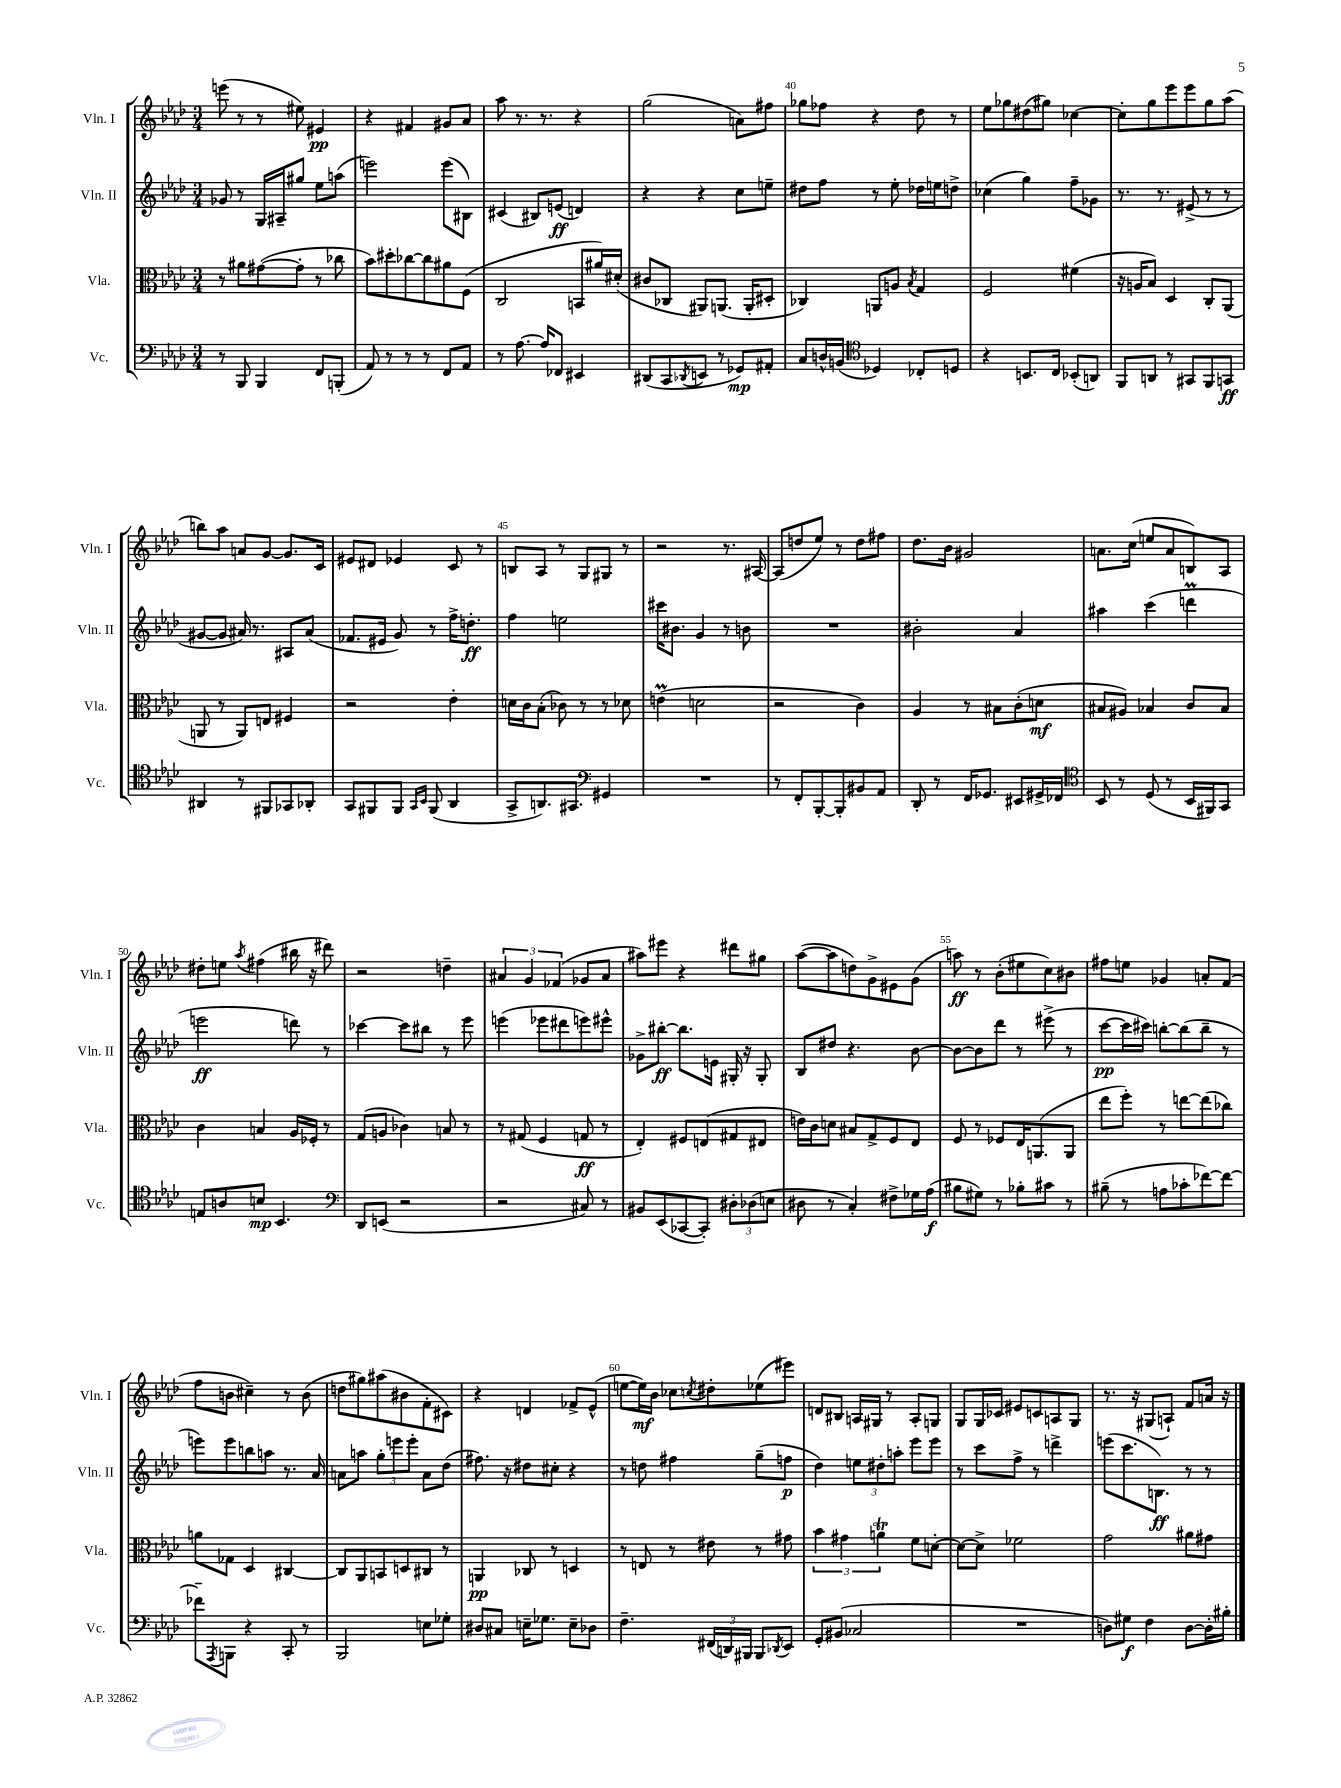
<<
\new StaffGroup <<
\new Staff = "s0" \with { instrumentName = "Vln. I" shortInstrumentName = "Vln. I" } {
    \clef treble \key aes \major \numericTimeSignature \time 3/4
    e'''8( r8 r8 eis''8) eis'4\pp |
    r4 fis'4 gis'8 aes'8 |
    aes''8 r8. r8. r4 |
    g''2( a'8) fis''8 |
    ges''8 fes''8 r4 des''8 r8 |
    ees''8 ges''8 dis''8( gis''8) ces''4~ |
    ces''8-. g''8 ees'''8 ees'''8 g''8 aes''8( |
    b''8) aes''8 a'8 g'8~ g'8. c'16 |
    eis'8 dis'8 ees'4 c'8 r8 |
    b8 aes8 r8 g8 gis8 r8 |
    r2 r8. ais16~ |
    ais8( d''8 ees''8) r8 d''8 fis''8 |
    des''8. bes'16 gis'2 |
    a'8. c''16( e''8 a'8 b8) aes8 |
    dis''8-. e''8 \acciaccatura { aes''8 } fis''4( bis''16 r16 dis'''8) |
    r2 d''4-- |
    \tuplet 3/2 { ais'4 g'4 fes'4( } ges'8 ais'8 |
    ais''8) eis'''8 r4 dis'''8 gis''8 |
    aes''8~( aes''8 d''8) g'8-> eis'8 g'8( |
    a''8\ff) r8 bes'8-.( eis''8 c''8) bis'8 |
    fis''8 e''8 ges'4 a'8-. f'8( |
    f''8 b'8 cis''4--) r8 b'8( |
    d''8 gis''8) ais''8( bis'8 f'8-. cis'8) |
    r4 d'4 fes'8-> ees'8-^( |
    e''8~ e''16\mf) bes'16 ces''8 \acciaccatura { c''8 } dis''8-. ees''8( eis'''8) |
    d'8 bis8 a16 gis16 r8 a8-. g8 |
    g8 g16 ces'16 eis'8 c'8 a8 g8 |
    r8. r16 gis8( a8-!) f'8 a'16 r16 \bar "|." |
}
\new Staff = "s1" \with { instrumentName = "Vln. II" shortInstrumentName = "Vln. II" } {
    \clef treble \key aes \major \numericTimeSignature \time 3/4
    ges'8 r8 g16 ais16-- gis''8 ees''8 a''8( |
    e'''2) e'''8( bis8) |
    cis'4( bis8) e'8\ff( d'4) |
    r4 r4 c''8 e''8-- |
    dis''8 f''8 r8 ees''8-. des''16 e''16 d''8-> |
    ces''4( g''4) f''8-- ges'8 |
    r8. r8. eis'8->( r8 r8 |
    gis'8~ gis'8 ais'16) r8. ais8 ais'8( |
    fes'8. eis'16 g'8) r8 f''16-> d''8.-.\ff |
    f''4 e''2 |
    cis'''16 bis'8. g'4 r8 b'8 |
    R2. |
    bis'2-. aes'4 |
    ais''4 c'''4( d'''4\prall |
    e'''2\ff d'''8) r8 |
    ces'''4~ ces'''8 bis''8 r8 ees'''8 |
    e'''4( ees'''8 dis'''8 e'''8) eis'''8-^ |
    ges'8-> bis''8~-.\ff bis''8. e'16 gis16-. r16 gis8-. |
    bes8 dis''8 r4. bes'8~ |
    bes'8~ bes'8 des'''8 r8 eis'''8->( r8 |
    c'''8~\pp c'''16 cis'''16) b''8~-. b''8( b''8-- r8 |
    e'''8) e'''8 b''8 a''8 r8. aes'16 |
    a'8 a''8 \tuplet 3/2 { g''8-. e'''8 e'''8-. } a'8 des''8( |
    fis''8.) r16 dis''8 cis''8-. r4 |
    r8 d''8 fis''4 g''8--( f''8\p |
    des''4) \tuplet 3/2 { e''8 dis''8-. a''8-. } ees'''8 ees'''8 |
    r8 c'''8 f''8-> r8 d'''4-> |
    e'''8( c'''8. b8.\ff) r8 r8 \bar "|." |
}
\new Staff = "s2" \with { instrumentName = "Vla." shortInstrumentName = "Vla." } {
    \clef alto \key aes \major \numericTimeSignature \time 3/4
    r8 ais'8 gis'8~( gis'8-. r8 ces''8 |
    bes'8) dis''8-. ces''8~ ces''8 ais'8 f8( |
    c2 b,8 ais'16) dis'16-.( |
    cis'8 ces8 ais,8) a,8.( a,16-. dis8-. |
    ces4) a,8 a8 \acciaccatura { bes8 } g4 |
    f2 fis'4( |
    r16 a16 bes8) des4 c8-. aes,8( |
    a,8 r8 a,8) e8 fis4 |
    r2 ees'4-. |
    d'16 c'16 bes8-.( ces'8) r8 r8 des'8 |
    e'4\prall( d'2 |
    r2 c'4) |
    aes4 r8 bis8 c'8-.( d'8\mf |
    bis8 ais8) bes4 c'8 bes8 |
    c'4 b4 aes16 fes16-. r8 |
    g8( a8 ces'4) b8 r8 |
    r8 gis8( f4 g8\ff r8 |
    ees4-.) fis8 e8( gis8 eis8 |
    e'16) c'16 d'8 bis8 g8-> f8 ees8 |
    f8 r8 fes8 ees16 a,8.( a,8 |
    ees''8 f''8-.) r8 e''8~ e''8( ces''8) |
    a'8 ges8 des4 cis4~ |
    cis8 aes,8 b,8 d8 cis8 r8 |
    a,4\pp ces8 r8 d4 |
    r8 e8 r8 eis'8 r8 gis'8 |
    \tuplet 3/2 { bes'4 gis'4 a'4\trill } f'8 d'8~-. |
    d'8~ d'8-> fes'2 |
    g'2 ais'8 gis'8 \bar "|." |
}
\new Staff = "s3" \with { instrumentName = "Vc." shortInstrumentName = "Vc." } {
    \clef bass \key aes \major \numericTimeSignature \time 3/4
    r8 bes,,8 bes,,4 f,8 b,,8-.( |
    aes,8) r8 r8 r8 f,8 aes,8 |
    r8 aes8.~ aes16 fes,8 eis,4 |
    dis,8( c,8 \acciaccatura { des,8 } e,8 r8 ges,8\mp) ais,8-. |
    c8 d16-^ b,16( \clef tenor des4) ces8-. d8 |
    r4 b,8. c16 bes,8-.( a,8) |
    f,8 a,8 r8 gis,8 f,8 g,8\ff |
    ais,4 r8 fis,8 ges,8 aes,8-. |
    g,8 fis,8 fis,8 \grace { g,16 bes,16 } fis,8( aes,4 |
    g,8-> a,8.) gis,8. \clef bass gis,4 |
    R2. |
    r8 f,8-. bes,,8~-. bes,,8-. bis,8 aes,8 |
    des,8-. r8 f,16 ges,8. eis,8 gis,16-> fes,16 |
    \clef tenor bes,8 r8 des8( r8 bes,16 fis,16) g,8 |
    e8 a8 b8\mp bes,4. |
    \clef bass des,8 e,8( r2 |
    r2 cis8) r8 |
    bis,8 ees,8( ces,8~ ces,8-.) \tuplet 3/2 { dis8-. des8( e8 } |
    dis8 r8 c4-.) fis8-> ges16 aes16\f( |
    bis8 gis8) r8 bes8-. cis'8 r8 |
    bis8--( r8 a8 ces'8-. fes'8~) fes'8~ |
    fes'8-- \acciaccatura { aes,,8 } b,,8 r4 c,8-. r8 |
    bes,,2 e8 ges8-. |
    dis8 cis8 e16-- ges8. e8-- des8 |
    f4.-- \tuplet 3/2 { fis,16( d,16) bis,,16 } bis,,8 \acciaccatura { des,8 } ees,8 |
    g,8-. bis,8( ces2 |
    R2. |
    d8) gis8\f f4 d8~ d16-. bis16-. \bar "|." |
}
>>
>>
\layout { \context { \Score currentBarNumber = #36 \override BarNumber.break-visibility = ##(#f #t #t) barNumberVisibility = #(every-nth-bar-number-visible 5) } }
